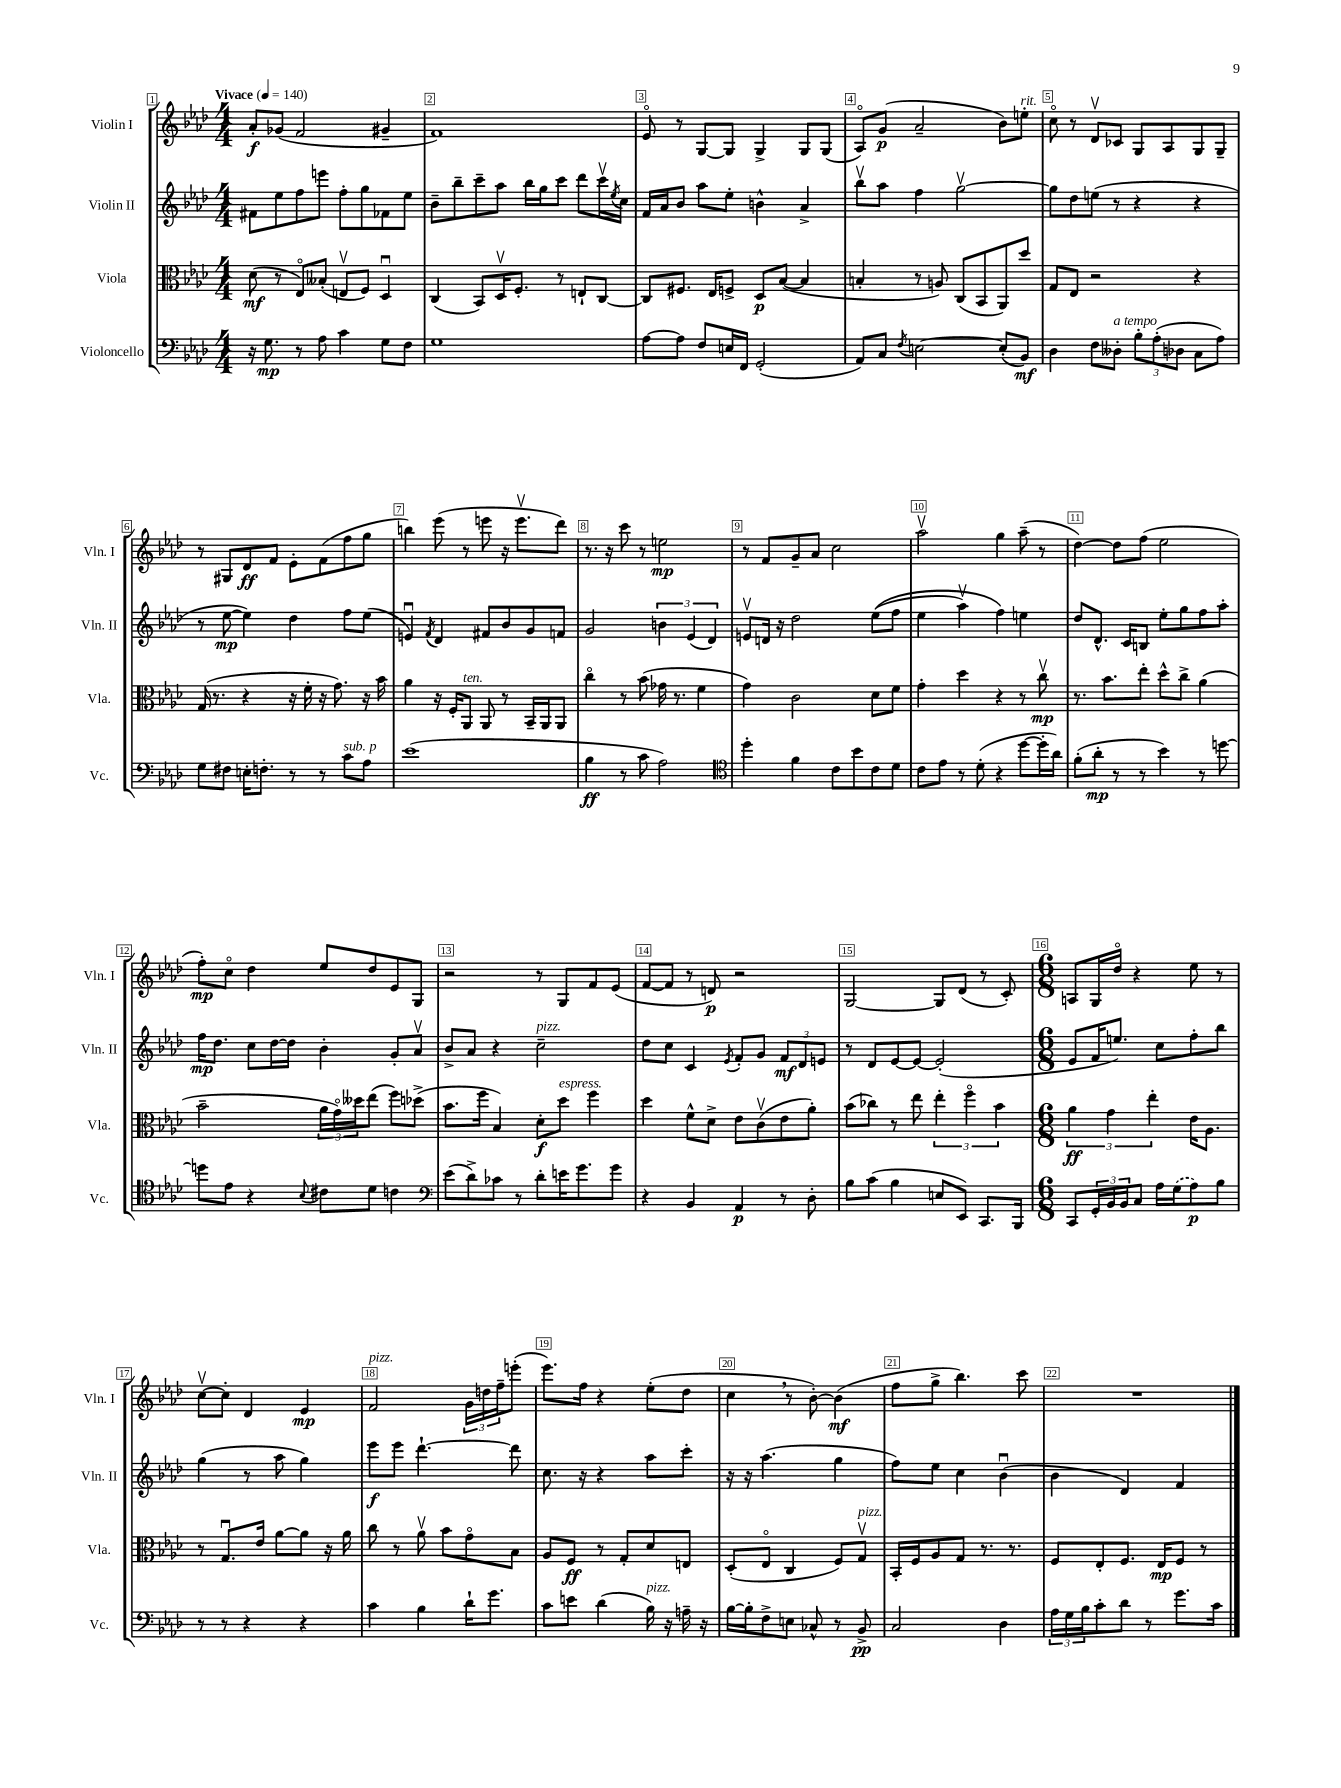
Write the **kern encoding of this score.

**kern	**kern	**kern	**kern
*staff4	*staff3	*staff2	*staff1
*clefF4	*clefC3	*clefG2	*clefG2
*k[b-e-a-d-]	*k[b-e-a-d-]	*k[b-e-a-d-]	*k[b-e-a-d-]
*M4/4	*M4/4	*M4/4	*M4/4
*MM140	*MM140	*MM140	*MM140
16r	(8d-	8f#	8a-'
8.G	.	.	.
.	8r	8ee-	(8g-
8r	8E-o)	8ff	2f
8A-	(8B--'	8eee	.
4c	8Ev	8ff'	.
.	8F)	8gg	.
8G	4D-u	8f-	4g#~
8F	.	8ee-	.
=	=	=	=
1G	(4C	8b-~	1f)
.	.	8bb-~	.
.	8BB-)	8ccc~	.
.	16D-v	8aa-	.
.	8.F'	.	.
.	.	16bb-	.
.	.	16gg	.
.	8r	8ccc	.
.	8E`	8ddd-	.
.	[8C	16cccv	.
.	.	8qee-	.
.	.	16cc	.
=	=	=	=
[8A-	8C]	16f	8e-o
.	.	16a-	.
8A-]	8.F#	8b-	8r
8F	.	8aa-	[8G
.	16E-	.	.
16E	8F^	8ee-'	8G]
16FF	.	.	.
(2GG'	8D-	4b^^	4G^
.	([8B-	.	.
.	4B-]	4a-^	8G
.	.	.	(8G
=	=	=	=
8AA-)	4B'	8bb-v	8A-o)
8C	.	8aa-	(8g
8qF	.	.	.
[2E	8r	4ff	2a-~
.	8A)	.	.
.	(8C	[2ggv	.
.	8BB-	.	.
(8E']	8AA-)	.	8b-)
8BB-)	8dd-	.	8ee'
=	=	=	=
4D-	8G	8gg]	8cco
.	8E-	8dd-	8r
8F	2r	(8ee	8d-v
8D--'	.	8r	8c-
12B-'	.	4r	8G
(12A-'	.	.	.
.	.	.	8A-
12D-	.	.	.
8C	4r	4r	8G
8A-)	.	.	8G~
=	=	=	=
8G	(16G	8r	8r
.	8.r	.	.
8F#	.	[8ee-	8G#
16E'	4r	4ee-])	8d-
8.F'	.	.	.
.	.	.	8f
8r	16r	4dd-	8e-'
.	16f'	.	.
8r	16r	.	(8f
.	8.g)	.	.
8c	.	8ff	8ff
8A-	16r	(8ee-	8gg
.	16b-	.	.
=	=	=	=
(1e-	4a-	4eu)	4bb)
.	.	8qf	.
.	16r	4d-	(8eee-
.	16F'	.	.
.	8AA-	.	8r
.	8AA-	8f#	8eee
.	8r	8b-	16r
.	.	.	8.eeev
.	16BB-~	8g	.
.	16AA-	.	.
.	8AA-	8f	8ddd-)
=	=	=	=
4B-	4cco	2g	8.r
.	.	.	16r
8r	8r	.	8ccc
8c	(8b-	.	8r
2A-)	16g-	6b	2ee
.	8.r	.	.
.	.	(6e-	.
.	4f	.	.
.	.	6d-)	.
=	=	=	=
*clefC4	*	*	*
4dd-'	4g)	8ev	8r
.	.	16d	8f
.	.	16r	.
4f	2c	2dd-	8g~
.	.	.	8a-
8c	.	.	2cc
8b-	.	.	.
8c	8d-	&((8ee-	.
8d-	8f	8ff	.
=	=	=	=
8c	4g'	4ee-	2aa-v
8e-	.	.	.
8r	4dd-	4aa-v)	.
(8d-'	.	.	.
4r	4r	4ff&)	4gg
[8dd-	8r	4ee	(8aa-~
16dd-']	8ccv	.	8r
16a-)	.	.	.
=	=	=	=
(8f'	8.r	8dd-	[4dd-)
8a-'	.	8.d-^^	.
.	8.b-	.	.
8r	.	.	8dd-]
.	.	16c	.
8r	8ee-'	8B	(8ff
4b-)	8dd-^^	8ee-'	2ee-
.	8cc^	8gg	.
8r	(4a-	8ff	.
[8dd	.	8aa-'	.
=	=	=	=
8dd]	2b-~	16ff	8ff')
.	.	8.dd-	.
8e-	.	.	8cco
4r	.	8cc	4dd-
.	.	[16dd-	.
.	.	16dd-]	.
8qqB-	.	.	.
8c#	24a-	4b-'	8ee-
.	24go)	.	.
.	24dd--	.	.
8d-	(8ee-	.	8dd-
4c	8ff)	8g'	8e-
.	(8dd-^	8a-v	8G
=	=	=	=
*clefF4	*	*	*
(8e-	8.b-	8b-^	2r
8d-^)	.	8a-	.
.	16ff	.	.
8c-	4B-)	4r	.
8r	.	.	.
8d-'	8d-'	2cc~	8r
16e	8dd-	.	8G
8.g	.	.	.
.	4ff	.	8f
8g	.	.	(8e-
=	=	=	=
4r	4dd-	8dd-	[8f
.	.	8cc	8f]
4BB-	8f^^	4c	8r
.	8d-^	.	8d)
.	.	8qe-	.
4AA-	8e-	8f'	2r
.	(8cv	8g	.
8r	8e-	12f	.
.	.	12d-	.
8D-'	8a-')	.	.
.	.	12e	.
=	=	=	=
8B-	(8b-	8r	[2G
(8c	8cc-)	8d-	.
4B-	8r	[8e-	.
.	8ee-	8e-_	.
8E	6ee-'	(2e-']	8G]
8EE-)	.	.	(8d-
.	6ffo	.	.
8.CC	.	.	8r
.	6b-	.	.
.	.	.	8c')
16BBB-	.	.	.
=	=	=	=
*M6/8	*M6/8	*M6/8	*M6/8
8CC	6a-	8e-	8A
24GG'	.	16f	16G
24BB-	6g	.	.
.	.	8.ee)	16dd-o
24BB-	.	.	.
8C	.	.	4r
.	6ee-'	.	.
16A-	.	8cc	.
(16G	.	.	.
8A-)	16e-	8ff'	8ee-
.	8.A-	.	.
8B-	.	8bb-	8r
=	=	=	=
8r	8r	(4gg	[8ccv
8r	8.Gu	.	8cc']
4r	.	8r	4d-
.	16e-	.	.
.	[8a-	8aa-	.
4r	8a-]	4gg)	4e-
.	16r	.	.
.	16a-	.	.
=	=	=	=
4c	8cc	8eee-	2f
.	8r	8eee-	.
4B-	8a-v	[4.ddd-`	.
.	8b-	.	.
16d-`	8go	.	24g
.	.	.	24dd
8.g	.	.	.
.	.	.	24ff~
.	8B-	8ddd-]	(8eee'
=	=	=	=
8c	8A-	8.cc	8.eee-)
8e	8F	.	.
.	.	16r	16ff
(4d-	8r	4r	4r
.	8G'	.	.
16B-)	8d-	8aa-	(8ee-'
16r	.	.	.
16A~	8E	8ccc'	8dd-
16r	.	.	.
=	=	=	=
[16B-	(8D-'	16r	4cc
16B-']	.	16r	.
8F^	8E-o	(4.aa-	.
8E	4C	.	8r
8C-^^	.	.	[8b-')
8r	8F)	4gg	(4b-]
8BB-^	8Gv	.	.
=	=	=	=
2C	16BB-'	8ff)	8ff
.	16F	.	.
.	8A-	8ee-	8gg^
.	8G	4cc	4.bb-)
.	8.r	.	.
4D-	.	(4b-u	.
.	8.r	.	.
.	.	.	8ccc
=	=	=	=
24A-	8F	4b-	2.r
24G	.	.	.
24B-	.	.	.
8c'	8E-'	.	.
8d-	8.F	4d-)	.
8r	.	.	.
.	16E-	.	.
8.g	8F	4f	.
.	8r	.	.
16c	.	.	.
==	==	==	==
*-	*-	*-	*-
